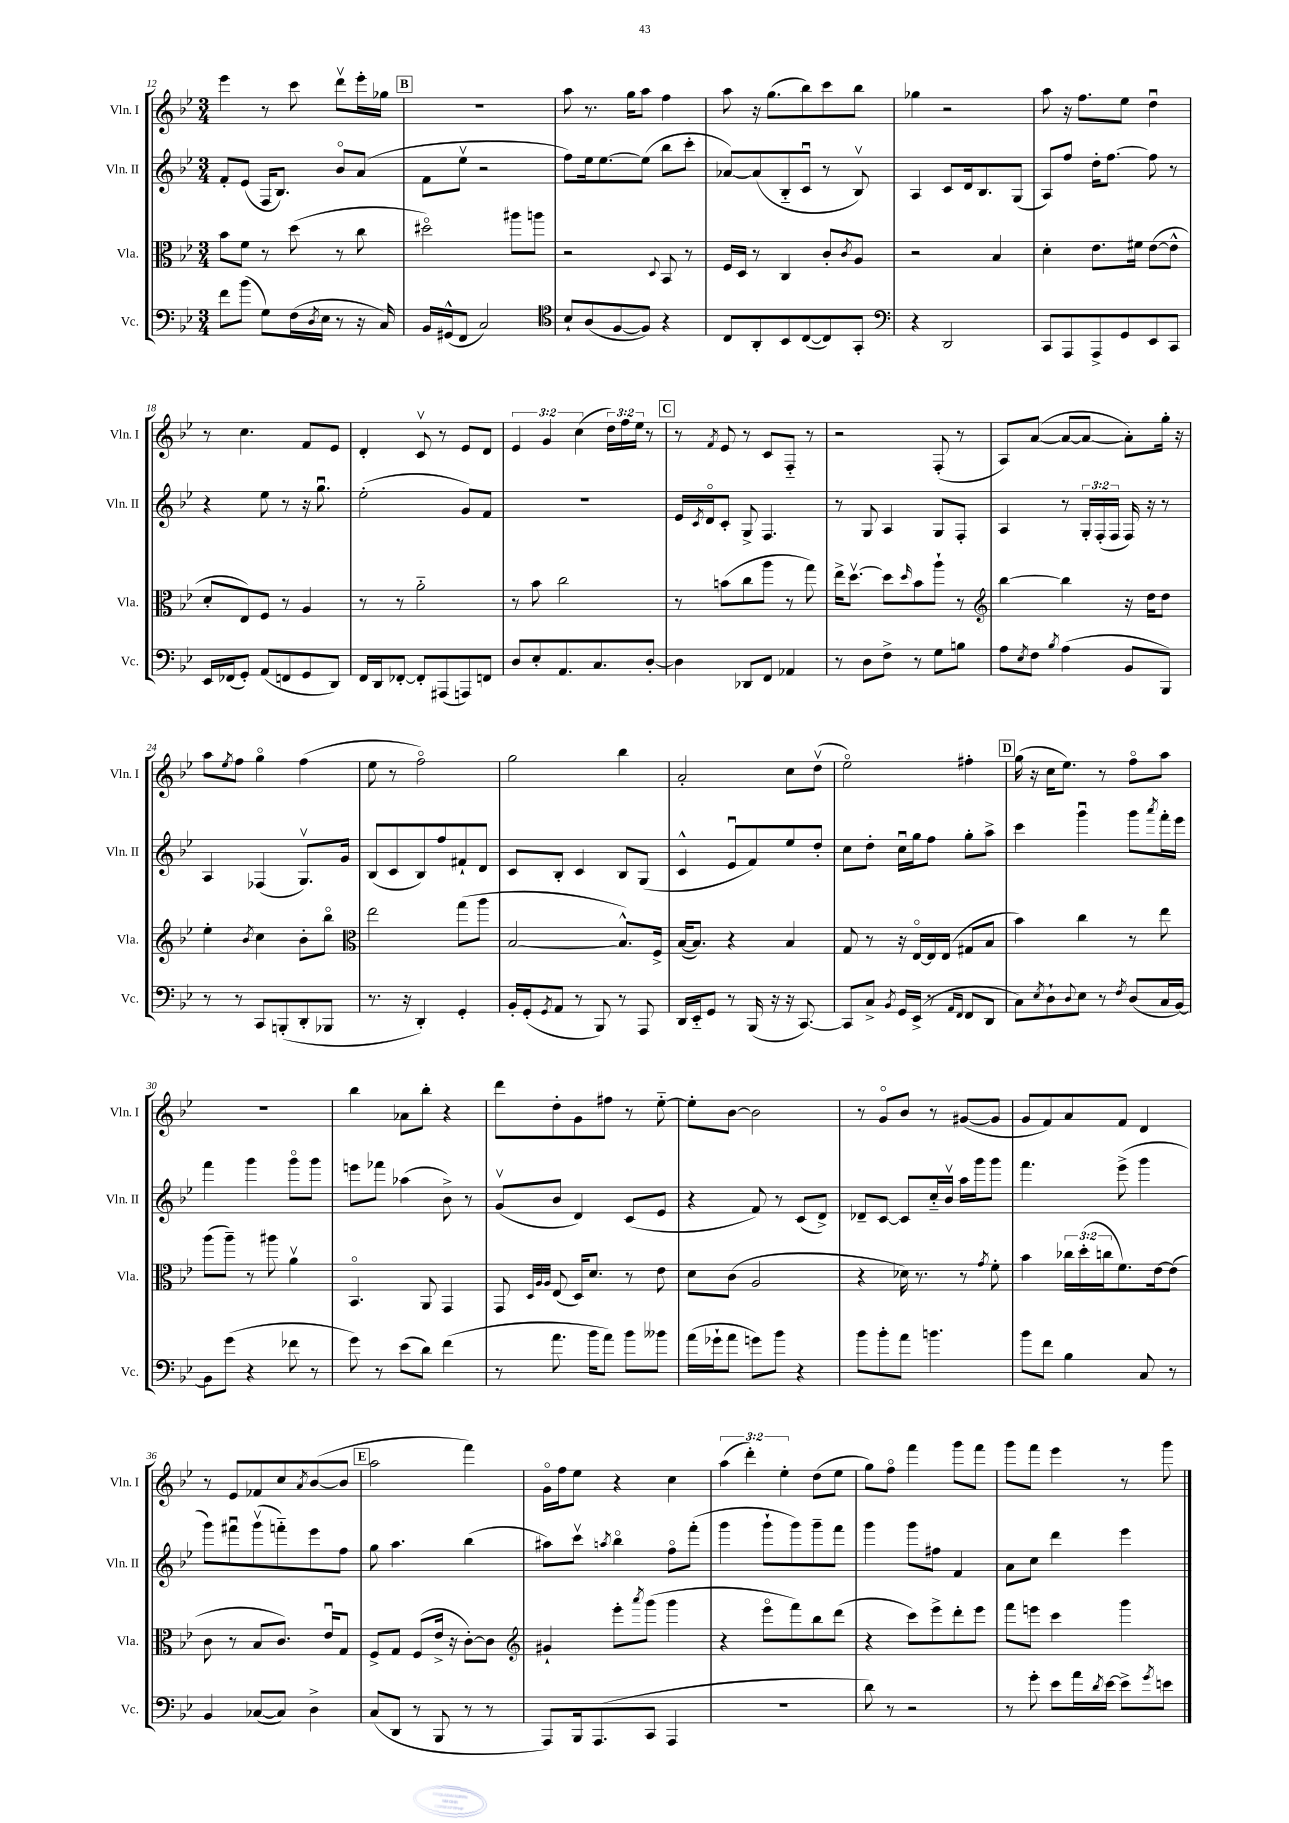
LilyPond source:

<<
\new StaffGroup <<
\new Staff = "s0" \with { instrumentName = "Vln. I" shortInstrumentName = "Vln. I" } {
    \clef treble \key bes \major \numericTimeSignature \time 3/4 \override Staff.TupletNumber.text = #tuplet-number::calc-fraction-text
    ees'''4 r8 c'''8 d'''8\upbow ees'''16-. ges''16 |
    \mark \markup { \box "B" } R2. |
    a''8 r8. g''16 a''8 f''4 |
    a''8 r16 g''8.( bes''8) c'''8 bes''8 |
    ges''4 r2 |
    a''8 r16 f''8. ees''8 d''4\downbow |
    r8 c''4. f'8 ees'8 |
    d'4-. c'8\upbow r8 ees'8 d'8 |
    \tuplet 3/2 { ees'4 g'4 c''4( } \tuplet 3/2 { d''16) f''16 ees''16 } r8 |
    \mark \markup { \box "C" } r8 \acciaccatura { f'8 } ees'8 r8 c'8 f8-_ r8 |
    r2 f8-.( r8 |
    a8) a'8~( a'8~ a'8~ a'8-.) g''16-. r16 |
    a''8 \acciaccatura { ees''8 } f''8 g''4\flageolet f''4( |
    ees''8 r8 f''2\flageolet) |
    g''2 bes''4 |
    a'2-. c''8 d''8\upbow( |
    ees''2\flageolet) fis''4-. |
    \mark \markup { \box "D" } g''16( r16 c''16 ees''8.) r8 f''8\flageolet a''8 |
    R2. |
    bes''4 aes'8 bes''8-. r4 |
    d'''8 d''8-. g'8 fis''8 r8 ees''8~-_ |
    ees''8-. bes'8~ bes'2 |
    r8 g'8\flageolet bes'8 r8 gis'8~( gis'8 |
    g'8 f'8) a'8 f'8 d'4 |
    r8 ees'8 fes'8 c''8 \acciaccatura { a'8 } bes'8~( bes'8 |
    \mark \markup { \box "E" } a''2 f'''4) |
    g'16\flageolet f''16 ees''8 r4 c''4 |
    \tuplet 3/2 { a''4( d'''4-.) ees''4-. } d''8( ees''8 |
    g''8) f''8\flageolet f'''4 g'''8 f'''8 |
    g'''8 f'''8 ees'''4 r8 g'''8 \bar "|." |
}
\new Staff = "s1" \with { instrumentName = "Vln. II" shortInstrumentName = "Vln. II" } {
    \clef treble \key bes \major \numericTimeSignature \time 3/4 \override Staff.TupletNumber.text = #tuplet-number::calc-fraction-text
    f'8-. ees'8( f16 bes8.) bes'8\flageolet a'8( |
    \mark \markup { \box "B" } f'8 ees''8\upbow r2 |
    f''8) ees''16 ees''8.~ ees''8( bes''8 c'''8-. |
    aes'8~) aes'8( bes8-_ c'8\downbow r8 bes8\upbow) |
    a4 c'8 d'16 bes8. g8( |
    a8) f''8 d''16-. f''8.~ f''8 r8 |
    r4 ees''8 r8 r16 g''8.\downbow |
    ees''2-.( g'8) f'8 |
    R2. |
    \mark \markup { \box "C" } ees'16 \acciaccatura { c'8 } d'16\flageolet c'8-. g8-> f4. |
    r8 g8 a4 g8 f8-. |
    a4 r8 \tuplet 3/2 { g16-. f16-.( f16 } f16) r16 r8 |
    a4 fes4( g8.\upbow) g'16 |
    bes8( c'8 bes8) f''8 fis'8-! d'8 |
    c'8 bes8-. c'4 bes8 g8( |
    c'4-^ ees'8\downbow f'8) ees''8 d''8-. |
    c''8 d''8-. c''16\downbow g''16 f''8 g''8-. a''8-> |
    \mark \markup { \box "D" } c'''4 g'''4\downbow g'''8 \acciaccatura { a'''8 } f'''16-. ees'''16 |
    f'''4 g'''4 g'''8\flageolet g'''8 |
    e'''8 fes'''8 aes''4( bes'8->) r8 |
    g'8\upbow( bes'8 d'4) c'8( ees'8 |
    r4 f'8) r8 c'8( d'8->) |
    des'8-- c'8~ c'8 c''16-_ bes'16\upbow a''16 g'''16 g'''8 |
    f'''4. ees'''8->( g'''4 |
    g'''8) fis'''8\downbow g'''8\upbow( f'''8-_) ees'''8 f''8 |
    \mark \markup { \box "E" } g''8 a''4. bes''4( |
    ais''8) c'''8\upbow \acciaccatura { a''8 } bes''4\flageolet f''8\flageolet f'''8-.( |
    g'''4 g'''8-! g'''8) g'''8-- f'''8 |
    g'''4 g'''8 fis''8 f'4 |
    a'8 c''8 d'''4 ees'''4 \bar "|." |
}
\new Staff = "s2" \with { instrumentName = "Vla." shortInstrumentName = "Vla." } {
    \clef alto \key bes \major \numericTimeSignature \time 3/4 \override Staff.TupletNumber.text = #tuplet-number::calc-fraction-text
    bes'8 f'8 r8 d''8( r8 c''8 |
    \mark \markup { \box "B" } dis''2\flageolet) ais''8 a''8 |
    r2 \appoggiatura { d8 } bes,8 r8 |
    f16 d16 r8 c4 c'8-. \acciaccatura { c'8 } a8 |
    r2 bes4 |
    d'4-. ees'8. fis'16 ees'8~( ees'8-^ |
    d'8-. ees8) f8 r8 a4 |
    r8 r8 a'2-_ |
    r8 bes'8 c''2 |
    \mark \markup { \box "C" } r8 b'8( c''8 a''8 r8 g''8) |
    ees''16-> d''8.~\upbow d''8 \grace { d''16 } bes'8 a''8-! r8 |
    \clef treble bes''4~ bes''4 r16 d''16 d''8 |
    ees''4-. \acciaccatura { bes'8 } c''4 bes'8-. bes''8\flageolet |
    \clef alto ees''2 g''8( a''8 |
    bes2~ bes8.-^) f16-> |
    bes16~( bes8.) r4 bes4 |
    g8 r8 r16 ees16~\flageolet ees16 ees16( gis8 bes8 |
    \mark \markup { \box "D" } bes'4) c''4 r8 ees''8 |
    a''8( a''8--) r8 ais''8 a'4\upbow |
    bes,4.\flageolet a,8 g,4 |
    g,8 \grace { d32 a32 a32 } ees8( d16) d'8. r8 ees'8 |
    d'8 c'8( a2 |
    r4 des'16) r8. r8 \acciaccatura { g'8 } f'8-. |
    bes'4 \tuplet 3/2 { ces''16 d''16-.( c''16 } f'8.) ees'16~ ees'8( |
    c'8 r8 bes8 c'8.) ees'16\downbow g8 |
    \mark \markup { \box "E" } f8-> g8 f8( ees'16-> r16 c'8~-.) c'8 |
    \clef treble gis'4-! ees'''8-. \acciaccatura { a'''8 } g'''8( g'''4 |
    r4 ees'''8\flageolet f'''8) bes''8 d'''8( |
    r4 c'''8) ees'''8-> d'''8-. ees'''8 |
    f'''8 e'''8 c'''4 g'''4 \bar "|." |
}
\new Staff = "s3" \with { instrumentName = "Vc." shortInstrumentName = "Vc." } {
    \clef bass \key bes \major \numericTimeSignature \time 3/4
    f'8 bes'8( g8) f16( \acciaccatura { d8 } ees16 r8 r16 c16) |
    \mark \markup { \box "B" } bes,16 gis,16-^( f,8 c2) |
    \clef tenor bes8-! a8( f8~ f8) r4 |
    c8 a,8-. bes,8 c8~( c8) g,8-. |
    \clef bass r4 d,2 |
    c,8 a,,8 a,,8-> g,8 ees,8 c,8 |
    ees,16 fes,16( g,8-.) a,8( f,8 g,8 d,8) |
    f,16 d,16 fes,8~-. fes,8-. ais,,8( a,,8) f,8 |
    d8 ees8-. a,8. c8. d8~-. |
    \mark \markup { \box "C" } d4 des,8 f,8 aes,4 |
    r8 d8 f8-> r8 g8 b8 |
    a8 \acciaccatura { ees8 } f8 \acciaccatura { bes8 } a4( bes,8 bes,,8) |
    r8 r8 c,8 b,,8-.( d,8-. bes,,8 |
    r8. r16 d,4-.) g,4-. |
    bes,16-. g,16-.( \acciaccatura { g,8 } a,8 r8 bes,,8) r8 a,,8 |
    d,16 ees,16-_ g,8 r8 bes,,16( r16 r16 c,8.~) |
    c,8 c8-> \acciaccatura { bes,8 } g,16 ees,16->( r8 \grace { a,16 f,16 } f,8 d,8 |
    \mark \markup { \box "D" } c8) \acciaccatura { ees8 } d8-! \appoggiatura { d8 } ees8 r8 \acciaccatura { f8 } d8( c16 bes,16~) |
    bes,8 g'8( r4 fes'8 r8 |
    g'8) r8 ees'8( d'8) f'4( |
    r8 a'8. bes'16 a'8) bes'8 beses'8 |
    a'16( ges'16-! a'8 g'8) bes'8 r4 |
    bes'8 bes'8-. a'8 b'4. |
    bes'8 f'8 bes4 c8 r8 |
    bes,4 ces8~( ces8) d4-> |
    \mark \markup { \box "E" } c8( d,8 r8 bes,,8 r8 r8 |
    a,,8) bes,,16 a,,8.( c,8 a,,4 |
    R2. |
    d'8) r8 r2 |
    r8 g'8-. ees'8 a'16 \acciaccatura { d'8 } ees'16~ ees'8-> \acciaccatura { g'8 } e'8 \bar "|." |
}
>>
>>
\layout { \context { \Score currentBarNumber = #12 } }
